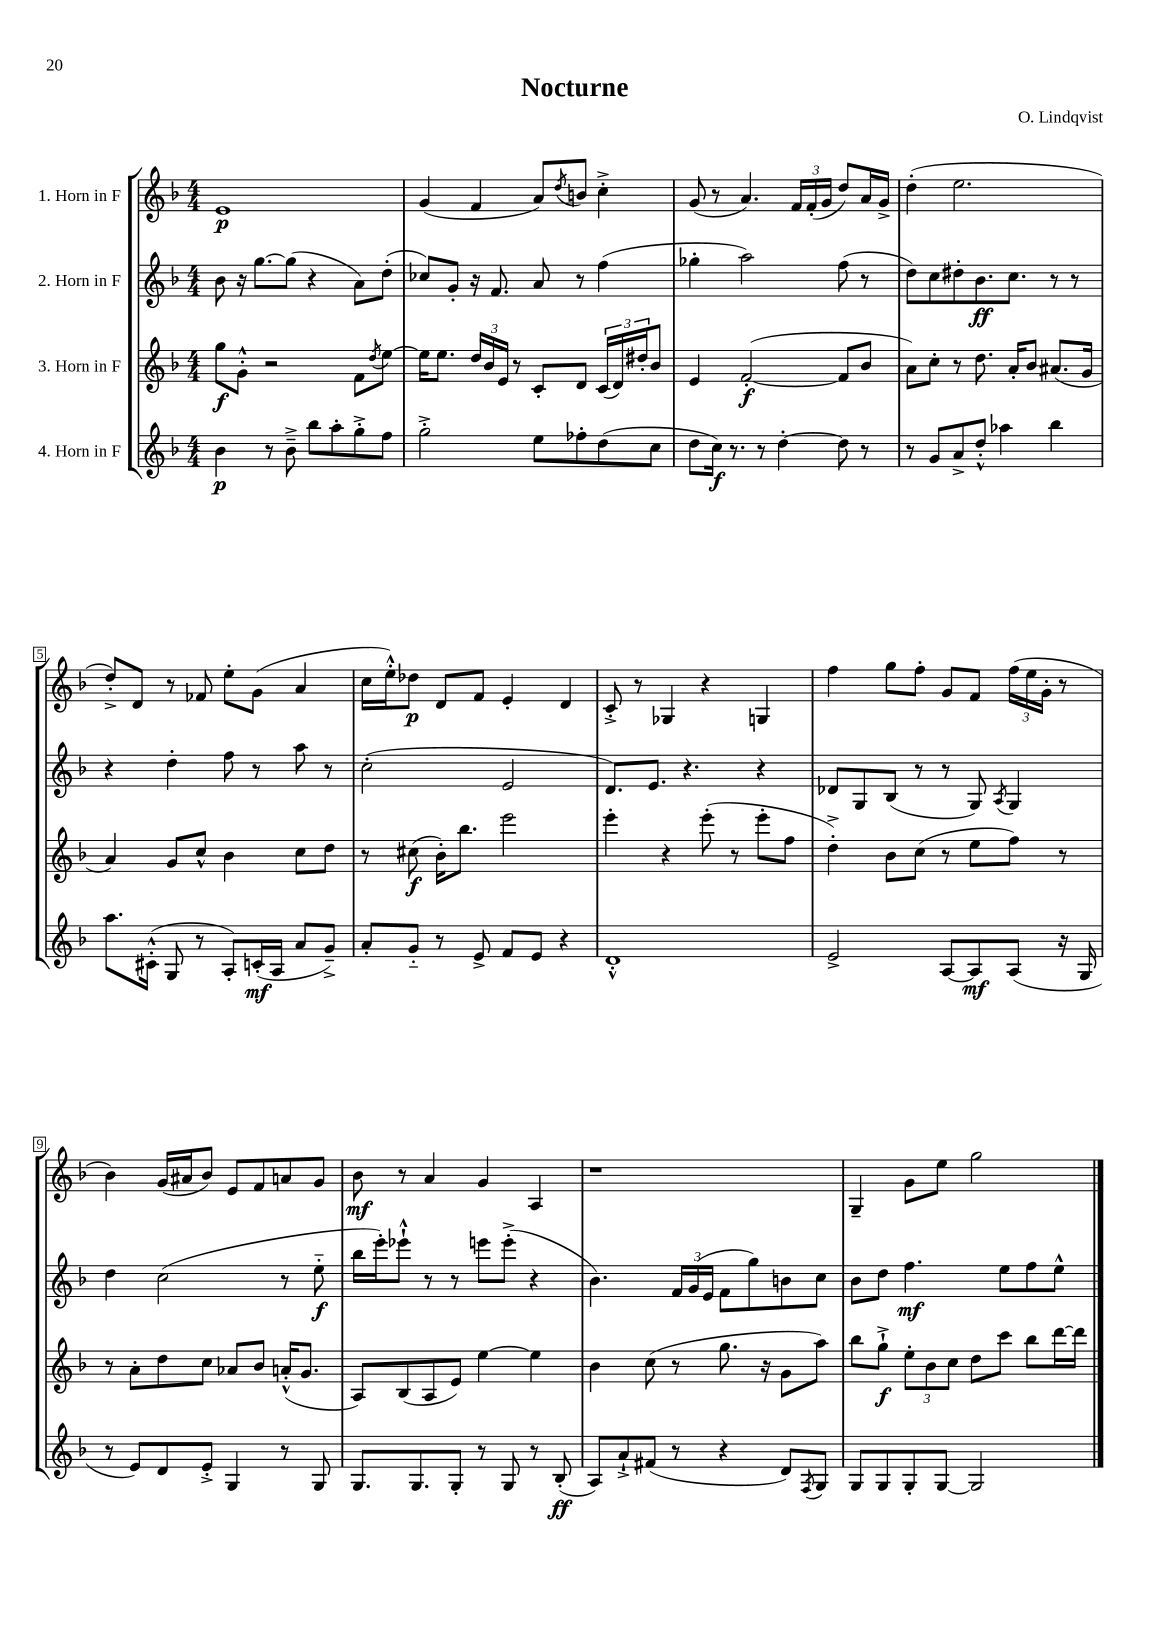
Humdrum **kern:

**kern	**dynam	**kern	**dynam	**kern	**dynam	**kern	**dynam
*part4	*part4	*part3	*part3	*part2	*part2	*part1	*part1
*staff4	*staff4	*staff3	*staff3	*staff2	*staff2	*staff1	*staff1
*I"4. Horn in F	*	*I"3. Horn in F	*	*I"2. Horn in F	*	*I"1. Horn in F	*
*clefG2	*	*clefG2	*	*clefG2	*	*clefG2	*
*k[b-]	*	*k[b-]	*	*k[b-]	*	*k[b-]	*
*M4/4	*	*M4/4	*	*M4/4	*	*M4/4	*
=1	=1	=1	=1	=1	=1	=1	=1
4b-\	p	8gg\L	f	8b-\	.	1e	p
.	.	8g'^^\J	.	16r	.	.	.
.	.	.	.	[8.gg\L	.	.	.
8r	.	2r	.	.	.	.	.
8b-~^\	.	.	.	(8gg\J]	.	.	.
8bb-\L	.	.	.	4r	.	.	.
8aa'\	.	.	.	.	.	.	.
8gg'^\	.	8f\L	.	8a\L)	.	.	.
.	.	8qdd/	.	.	.	.	.
8ff\J	.	[8ee\J	.	(8dd'\J	.	.	.
=2	=2	=2	=2	=2	=2	=2	=2
2gg'^\	.	16ee\KL]	.	8cc-X/L)	.	(4g/	.
.	.	8.ee\J	.	.	.	.	.
.	.	.	.	8g'/J	.	.	.
.	.	24dd/LL	.	16r	.	4f/	.
.	.	24b-/	.	.	.	.	.
.	.	.	.	8.f/	.	.	.
.	.	24e/JJ	.	.	.	.	.
.	.	8r	.	.	.	.	.
8ee\L	.	8c'/L	.	8a/	.	8a/L)	.
.	.	.	.	.	.	8qdd/	.
8ff-X'\	.	8d/J	.	8r	.	8bn/J	.
(8dd\	.	(24c/LL	.	(4ff\	.	4cc'^\	.
.	.	24d/)	.	.	.	.	.
.	.	24dd#X'/J	.	.	.	.	.
8cc\J	.	8b-/J	.	.	.	.	.
=3	=3	=3	=3	=3	=3	=3	=3
8dd\L	.	4e/	.	4gg-X'\	.	(8g/	.
16cc\Jk)	f	.	.	.	.	8r	.
8.r	.	.	.	.	.	.	.
.	.	([2f'/	f	2aa\)	.	4.a/)	.
8r	.	.	.	.	.	.	.
[4dd'\	.	.	.	.	.	.	.
.	.	.	.	.	.	24f/LL	.
.	.	.	.	.	.	(24f'/	.
.	.	.	.	.	.	24g/JJ	.
8dd\]	.	8f/L]	.	(8ff\	.	8dd/L)	.
8r	.	8b-/J	.	8r	.	16a/L	.
.	.	.	.	.	.	16g^/JJ	.
=4	=4	=4	=4	=4	=4	=4	=4
8r	.	8a\L)	.	8dd\L)	.	(4dd'\	.
8g/L	.	8cc'\J	.	8cc\	.	.	.
8a^/	.	8r	.	8dd#X'\	.	2.ee\	.
8dd'^^/J	.	8.dd\	.	8.b-\	ff	.	.
4aa-X\	.	.	.	.	.	.	.
.	.	16a'/KL	.	8.cc\J	.	.	.
.	.	8b-/J	.	.	.	.	.
4bb-\	.	(8.a#X/L	.	8r	.	.	.
.	.	.	.	8r	.	.	.
.	.	16g/Jk	.	.	.	.	.
!!LO:LB:g=z
=5	=5	=5	=5	=5	=5	=5	=5
8.aa\L	.	4a/)	.	4r	.	8dd'^/L)	.
.	.	.	.	.	.	8d/J	.
(16c#X'^^\Jk	.	.	.	.	.	.	.
8G/	.	8g/L	.	4dd'\	.	8r	.
8r	.	8cc^^/J	.	.	.	8f-X/	.
8A'/L)	.	4b-\	.	8ff\	.	8ee'\L	.
(16cn'/L	mf	.	.	8r	.	(8g\J	.
16A/JJ	.	.	.	.	.	.	.
8a/L	.	8cc\L	.	8aa\	.	4a/	.
8g~^/J)	.	8dd\J	.	8r	.	.	.
=6	=6	=6	=6	=6	=6	=6	=6
8a'/L	.	8r	.	(2cc'\	.	16cc\LL	.
.	.	.	.	.	.	16ee'^^\J)	.
8g/J	.	(8cc#X\	f	.	.	8dd-X\J	p
8r	.	16b-'\KL)	.	.	.	8d/L	.
.	.	8.bb-\J	.	.	.	.	.
8e^/	.	.	.	.	.	8f/J	.
8f/L	.	2eee\	.	2e/	.	4e'/	.
8e/J	.	.	.	.	.	.	.
4r	.	.	.	.	.	4d/	.
=7	=7	=7	=7	=7	=7	=7	=7
1d'^^	.	4eee'\	.	8.d/L)	.	8c'^/	.
.	.	.	.	.	.	8r	.
.	.	.	.	8.e/J	.	.	.
.	.	4r	.	.	.	4G-X/	.
.	.	.	.	4.r	.	.	.
.	.	(8eee'\	.	.	.	4r	.
.	.	8r	.	.	.	.	.
.	.	8eee'\L	.	4r	.	4Gn/	.
.	.	8ff\J	.	.	.	.	.
=8	=8	=8	=8	=8	=8	=8	=8
2e^/	.	4dd'^\)	.	8d-X/L	.	4ff\	.
.	.	.	.	8G/	.	.	.
.	.	8b-\L	.	(8B-/J	.	8gg\L	.
.	.	(8cc\J	.	8r	.	8ff'\J	.
[8A/L	.	8r	.	8r	.	8g/L	.
8A/]	mf	8ee\L	.	8G/)	.	8f/J	.
.	.	.	.	8qA/	.	.	.
(8A/J	.	8ff\J)	.	4G/	.	(24ff\LL	.
.	.	.	.	.	.	24ee\	.
.	.	.	.	.	.	24g'\JJ	.
16r	.	8r	.	.	.	8r	.
16G/	.	.	.	.	.	.	.
!!LO:LB:g=z
=9	=9	=9	=9	=9	=9	=9	=9
8r	.	8r	.	4dd\	.	4b-\)	.
8e/L)	.	8a'\L	.	.	.	.	.
8d/	.	8dd\	.	(2cc\	.	(16g/LL	.
.	.	.	.	.	.	16a#X/J	.
8e'^/J	.	8cc\J	.	.	.	8b-/J)	.
4G/	.	8a-X/L	.	.	.	8e/L	.
.	.	8b-/J	.	.	.	8f/	.
8r	.	(16an'^^/KL	.	8r	.	8an/	.
.	.	8.g/J	.	.	.	.	.
8G/	.	.	.	8ee\	f	8g/J	.
=10	=10	=10	=10	=10	=10	=10	=10
8.G/L	.	8A/L)	.	16bb-\LL	.	8b-\	mf
.	.	.	.	16eee'\J)	.	.	.
.	.	(8B-/	.	8eee-X`^^\J	.	8r	.
8.G/	.	.	.	.	.	.	.
.	.	8A/	.	8r	.	4a/	.
8G'/J	.	8e/J)	.	8r	.	.	.
8r	.	[4ee\	.	8eeen\L	.	4g/	.
8G/	.	.	.	(8eee'^\J	.	.	.
8r	.	4ee\]	.	4r	.	4A/	.
(8B-'/	ff	.	.	.	.	.	.
=11	=11	=11	=11	=11	=11	=11	=11
8A/L)	.	4b-\	.	4.b-\)	.	1r	.
8a`^/	.	.	.	.	.	.	.
(8f#X/J	.	(8cc\	.	.	.	.	.
8r	.	8r	.	24f/LL	.	.	.
.	.	.	.	(24g/	.	.	.
.	.	.	.	24e/JJ	.	.	.
4r	.	8.gg\	.	8f\L	.	.	.
.	.	.	.	8gg\)	.	.	.
.	.	16r	.	.	.	.	.
8d/L)	.	8g\L	.	8bn\	.	.	.
8qF/	.	.	.	.	.	.	.
8G/J	.	8aa\J)	.	8cc\J	.	.	.
=12	=12	=12	=12	=12	=12	=12	=12
8G/L	.	8bb-\L	.	8b-\L	.	4G~/	.
8G/	.	8gg`^\J	f	8dd\J	.	.	.
8G'/	.	12ee'\L	.	4.ff\	mf	8g\L	.
.	.	12b-\	.	.	.	.	.
[8G/J	.	.	.	.	.	8ee\J	.
.	.	12cc\J	.	.	.	.	.
2G/]	.	8dd\L	.	.	.	2gg\	.
.	.	8ccc\J	.	8ee\L	.	.	.
.	.	8bb-\L	.	8ff\	.	.	.
.	.	[16ddd\L	.	8ee^^\J	.	.	.
.	.	16ddd\JJ]	.	.	.	.	.
==	==	==	==	==	==	==	==
*-	*-	*-	*-	*-	*-	*-	*-
